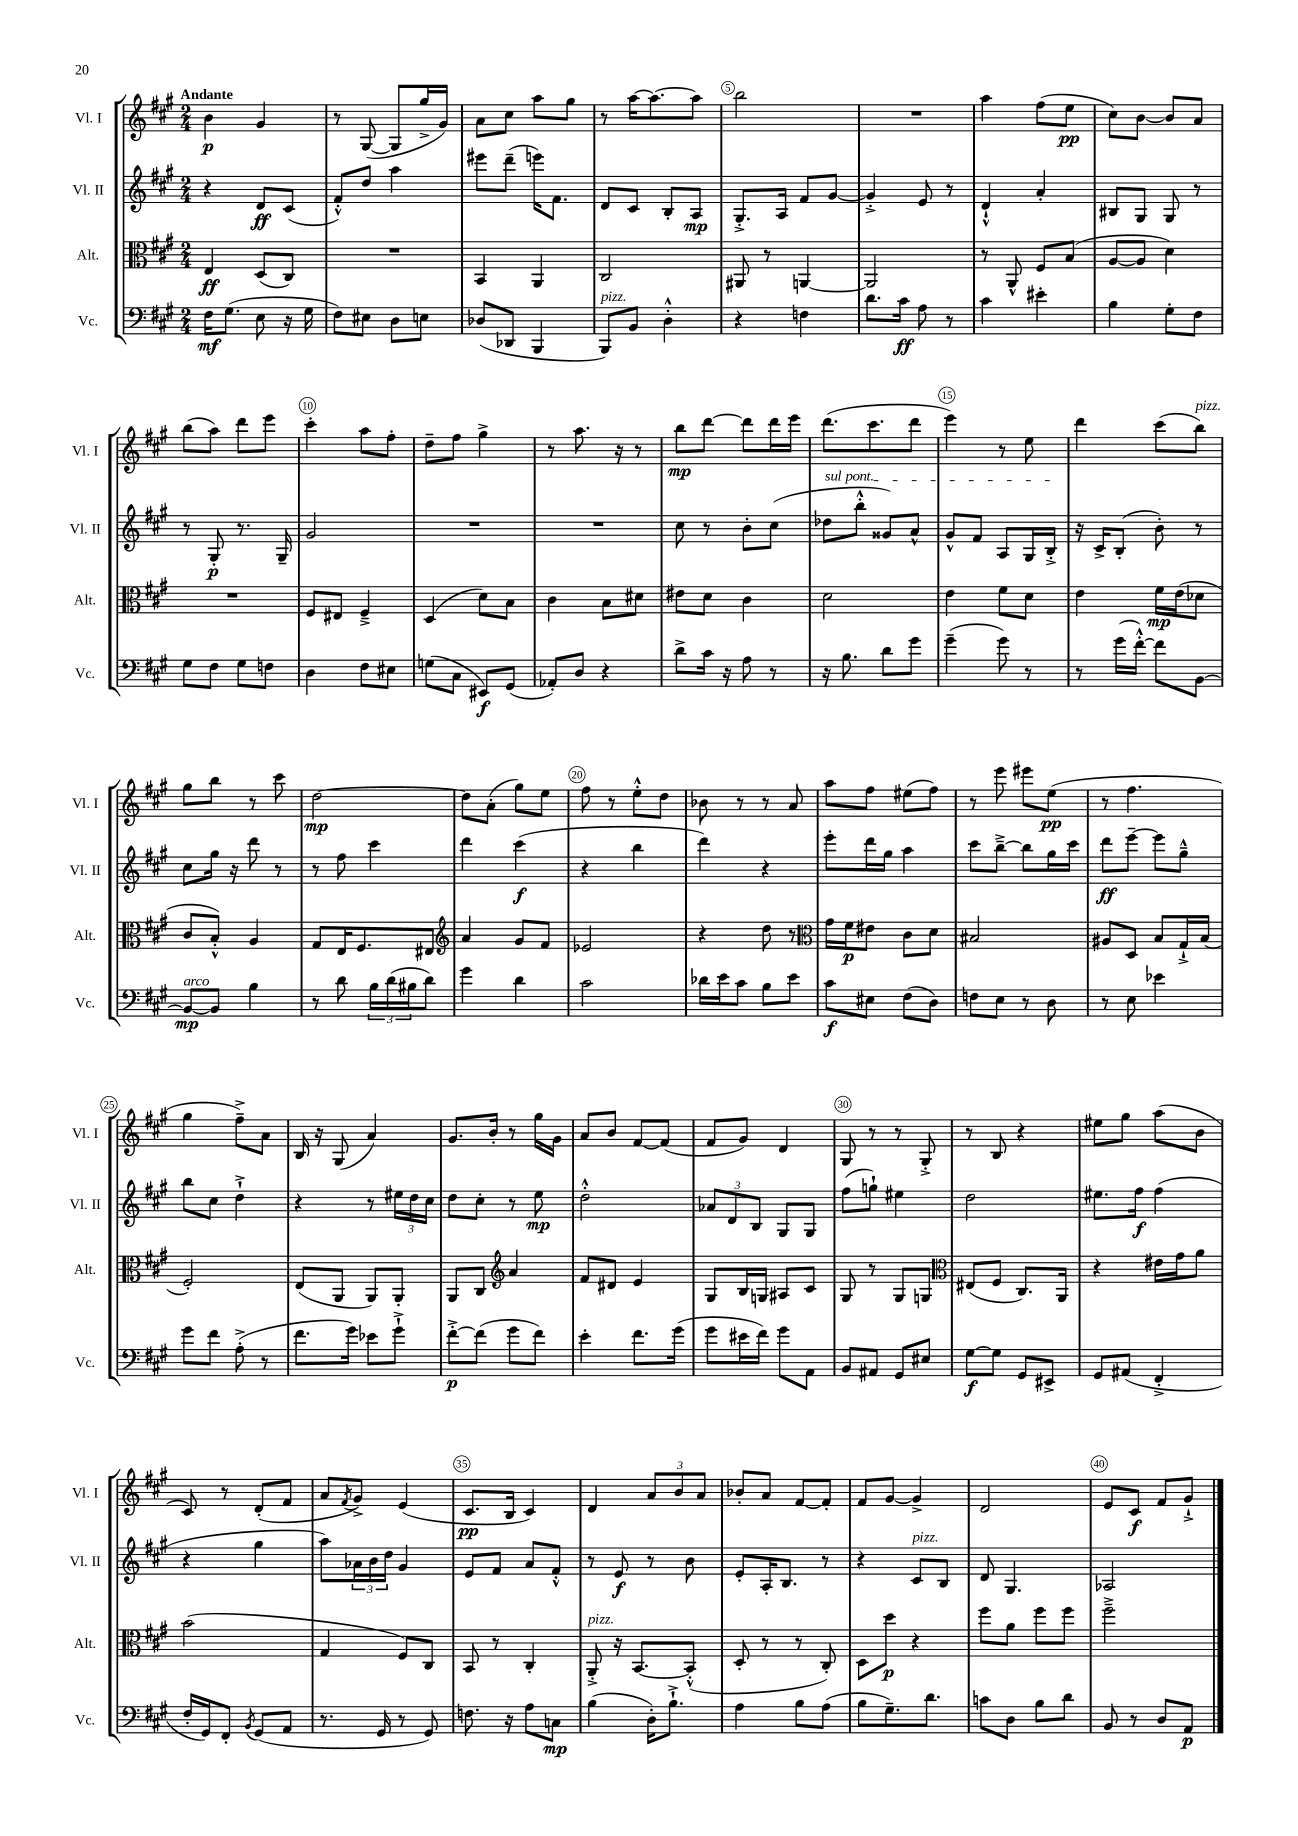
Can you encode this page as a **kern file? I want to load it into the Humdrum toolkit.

**kern	**kern	**kern	**kern
*staff4	*staff3	*staff2	*staff1
*clefF4	*clefC3	*clefG2	*clefG2
*k[f#c#g#]	*k[f#c#g#]	*k[f#c#g#]	*k[f#c#g#]
*M2/4	*M2/4	*M2/4	*M2/4
16F#	4E	4r	4b
(8.G#	.	.	.
8E	(8D	8d	4g#
16r	8C#)	(8c#	.
16G#	.	.	.
=	=	=	=
8F#)	2r	8f#'^^)	8r
8E#	.	8dd	([8G#
8D	.	4aa	8G#]
8E	.	.	16gg#^
.	.	.	16g#)
=	=	=	=
(8D-	4BB	8eee#	8a
8DD-	.	(8ddd~	8cc#
4BBB	4AA	16eee)	8aa
.	.	8.f#	.
.	.	.	8gg#
=	=	=	=
8BBB)	2C#	8d	8r
8BB	.	8c#	[16aa
.	.	.	8.aa_
4D'^^	.	8B'	.
.	.	8A	8aa]
=	=	=	=
4r	8AA#	8.G#'^	2bb
.	8r	.	.
.	.	16A	.
4F	[4AA	8f#	.
.	.	[8g#	.
=	=	=	=
8.d	2AA]	4g#'^]	2r
16c#	.	.	.
8A	.	8e	.
8r	.	8r	.
=	=	=	=
4c#	8r	4d`^^	4aa
.	8AA^^	.	.
4e#'	8F#	4a'	(8ff#
.	(8B	.	8ee
=	=	=	=
4B	[8A	8B#	8cc#)
.	8A]	8G#	[8b
8G#'	4d)	8G#	8b]
8F#	.	8r	8a
=	=	=	=
8G#	2r	8r	(8bb
8F#	.	8G#'	8aa)
8G#	.	8.r	8ddd
8F	.	.	8eee
.	.	16G#~	.
=	=	=	=
4D	8F#	2g#	4ccc#'
.	8E#	.	.
8F#	4F#~^	.	8aa
8E#	.	.	8ff#'
=	=	=	=
(8G	(4D	2r	8dd~
8C#	.	.	8ff#
8EE#)	8d)	.	4gg#^
(8GG#	8B	.	.
=	=	=	=
8AA-')	4c#	2r	8r
8D	.	.	8.aa
4r	8B	.	.
.	.	.	16r
.	8d#	.	8r
=	=	=	=
8d^	8e#	8cc#	8bb
16c#	8d	8r	[8ddd
16r	.	.	.
8A	4c#	8b'	8ddd]
8r	.	(8cc#	16ddd
.	.	.	16eee
=	=	=	=
16r	2d	8dd-	(8.ddd
8.B	.	.	.
.	.	8bb'^^	.
.	.	.	8.ccc#
8d	.	8g##)	.
8g#	.	8a^^	8ddd
=	=	=	=
(4g#~	4e	8g#^^	4eee)
.	.	8f#	.
8g#)	8f#	8A	8r
8r	8d	16G#	8ee
.	.	16B'^	.
=	=	=	=
8r	4e	16r	4ddd
.	.	16c#^	.
(16g#	.	(8B'	.
[16f#'^^)	.	.	.
8f#]	16f#	8b')	(8ccc#
.	(16e	.	.
[8BB	8d-	8r	8bb)
=	=	=	=
8BB_	8c#	8cc#	8gg#
8BB]	8B'^^)	16gg#	8bb
.	.	16r	.
4B	4A	8ddd	8r
.	.	8r	8ccc#
=	=	=	=
8r	8G#	8r	[2dd
8d	16E	8ff#	.
.	8.F#	.	.
24B	.	4ccc#	.
(24d	.	.	.
24B#	.	.	.
8d)	8E#	.	.
=	=	=	=
*	*clefG2	*	*
4g#	4a	4ddd	8dd]
.	.	.	(8a'
4d	8g#	(4ccc#	8gg#)
.	8f#	.	8ee
=	=	=	=
2c#	2e-	4r	8ff#
.	.	.	8r
.	.	4bb	8ee'^^
.	.	.	8dd
=	=	=	=
16d-	4r	4ddd)	8b-
16e	.	.	.
8c#	.	.	8r
8B	8dd	4r	8r
8e	8r	.	8a
=	=	=	=
*	*clefC3	*	*
8c#	16g#	8eee'	8aa
.	16f#	.	.
8E#	8e#	16ddd	8ff#
.	.	16gg#	.
(8F#	8c#	4aa	(8ee#
8D)	8d	.	8ff#)
=	=	=	=
8F	2B#	8ccc#	8r
8E	.	[8bb~^	8eee
8r	.	8bb]	8eee#
8D	.	16gg#	(8ee
.	.	16ccc#	.
=	=	=	=
8r	8A#	8ddd	8r
8E	8D	[8eee~	4.ff#
4e-	8B	8eee]	.
.	16G#`^	8gg#~^^	.
.	(16B	.	.
=	=	=	=
8g#	2F#')	8bb	4gg#
8f#	.	8cc#	.
(8A'^	.	4dd`^	8ff#~^)
8r	.	.	8a
=	=	=	=
8.f#	(8E	4r	16B
.	.	.	16r
.	8AA	.	(8G#
16g#)	.	.	.
8e-	8AA)	8r	4a)
8g#`^	8AA'	24ee#	.
.	.	24dd	.
.	.	24cc#	.
=	=	=	=
[8f#'^	8AA	8dd	8.g#
(8f#]	8C#	8cc#'	.
.	.	.	16b'
*	*clefG2	*	*
8g#	4a	8r	8r
8f#)	.	8ee	16gg#
.	.	.	16g#
=	=	=	=
4e'	8f#	2dd'^^	8a
.	8d#	.	8b
8.f#	4e	.	[8f#
.	.	.	(8f#]
(16g#	.	.	.
=	=	=	=
8g#	8G#	12a-	8f#
.	.	12d	.
16e#	16B	.	8g#)
.	.	12B	.
16f#)	16G	.	.
8g#	8A#	8G#	4d
8AA	8c#	8G#	.
=	=	=	=
8BB	8G#	(8ff#	8G#
8AA#	8r	8gg`)	8r
8GG#	8G#	4ee#	8r
8E#	8G	.	8G#'^
=	=	=	=
*	*clefC3	*	*
[8G#	(8E#	2dd	8r
8G#]	8F#	.	8B
8GG#	8.C#)	.	4r
8EE#^	.	.	.
.	16AA	.	.
=	=	=	=
8GG#	4r	8.ee#	8ee#
(8AA#	.	.	8gg#
.	.	16ff#	.
4FF#'^	16e#	(4ff#	(8aa
.	16g#	.	.
.	8a	.	8b
=	=	=	=
16F#'	(2b	4r	8c#)
16GG#)	.	.	.
8FF#'	.	.	8r
8qBB	.	.	.
(8GG#	.	4gg#	(8d'
8AA	.	.	8f#
=	=	=	=
8.r	4G#	8aa)	8a
.	.	.	8qf#
.	.	24a-	8g#^)
.	.	24b	.
16GG#	.	.	.
.	.	24dd	.
8r	8F#)	4g#	(4e
8GG#)	8C#	.	.
=	=	=	=
8.F	8BB	8e	8.c#
.	8r	8f#	.
16r	.	.	16B
8A	4C#'	8a	4c#)
8C	.	8f#'^^	.
=	=	=	=
(4B	8AA'^	8r	4d
.	16r	8e	.
.	[8.BB	.	.
16D')	.	8r	12a
8.B`^	.	.	.
.	.	.	12b
.	(8BB'^^]	8b	.
.	.	.	12a
=	=	=	=
4A	8D'	8e'	8b-'
.	8r	16A'	8a
.	.	8.B	.
8B	8r	.	[8f#
(8A	8C#')	8r	8f#']
=	=	=	=
8B	8D	4r	8f#
8.G#~)	8dd	.	[8g#
.	4r	8c#	4g#^]
8.d	.	.	.
.	.	8B	.
=	=	=	=
8c	8ff#	8d	2d
8D	8a	4.G#	.
8B	8ff#	.	.
8d	8ff#	.	.
=	=	=	=
8BB	2ff#~^	2A-	8e
8r	.	.	8c#
8D	.	.	8f#
8AA	.	.	8g#`^
==	==	==	==
*-	*-	*-	*-
